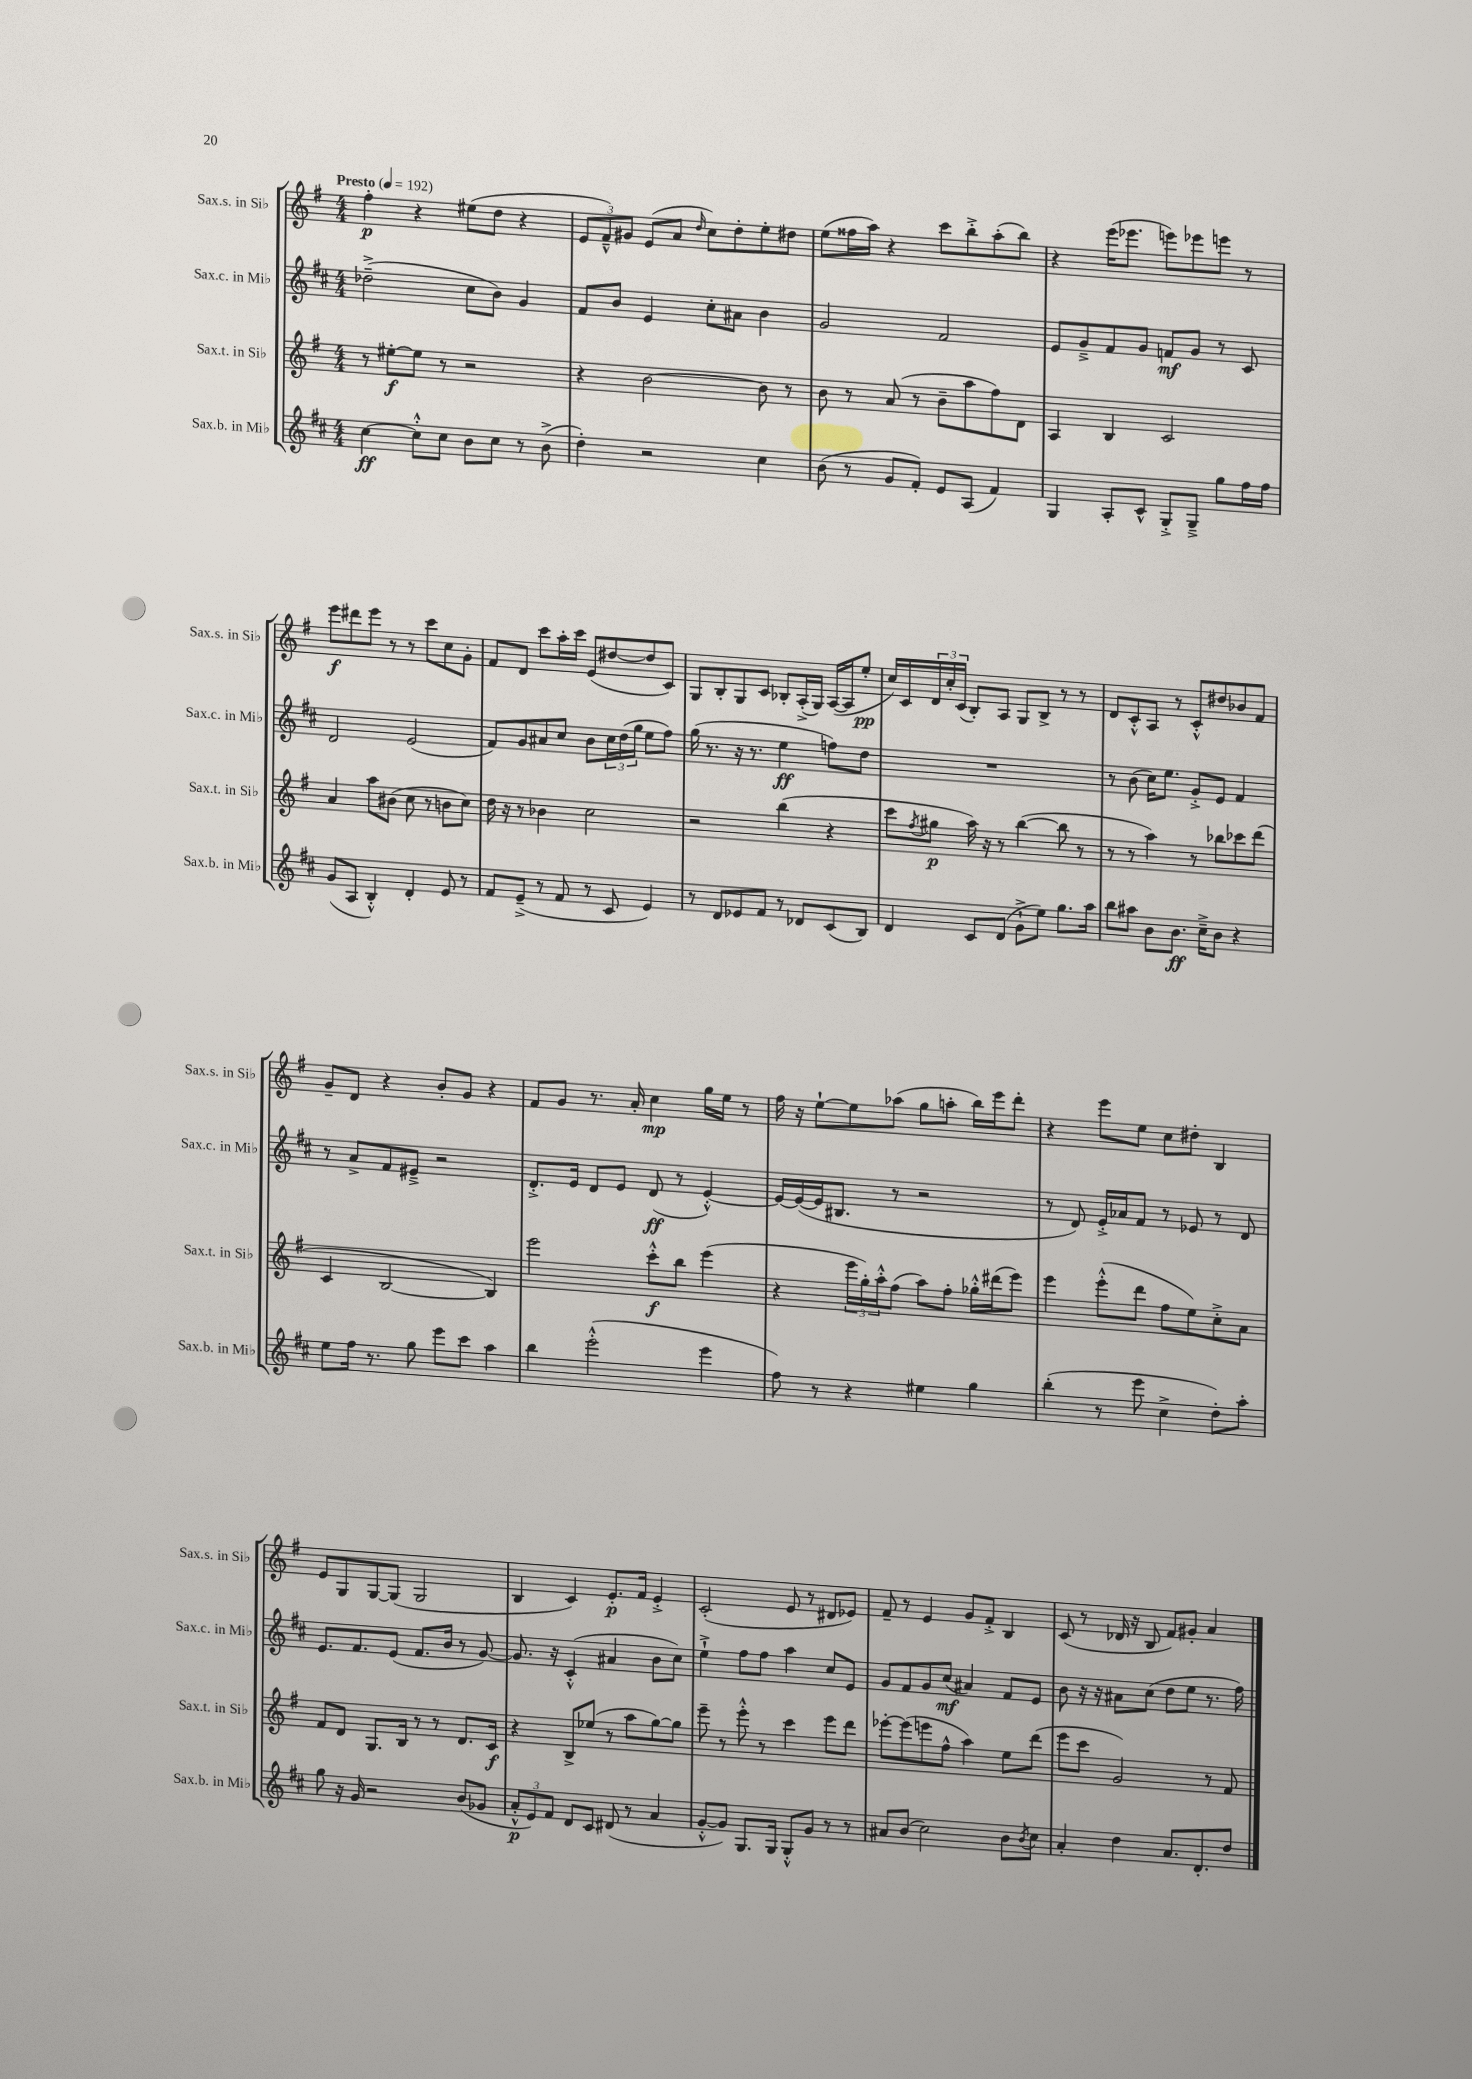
<<
\new StaffGroup <<
\new Staff = "s0" \with { instrumentName = "Sax.s. in Sib" shortInstrumentName = "Sax.s. in Sib" } {
    \clef treble \key g \major \numericTimeSignature \time 4/4 \tempo "Presto" 4 = 192
    fis''4-.\p r4 eis''8( d''8 r4 |
    \tuplet 3/2 { e'8 fis'8---^) gis'8 } e'8( a'8 \grace { d''16 } c''8) d''8-. e''8-. dis''8 |
    e''8( fisis''16 a''16) r4 c'''8 b''8-.-> a''8-.( b''8) |
    r4 e'''16( ees'''8. e'''8) ees'''8 e'''8 r8 |
    e'''8\f dis'''8 e'''8 r8 r8 c'''8 c''8 g'8-. |
    fis'8 d'8 c'''8 a''16-. c'''16 e'8( dis''8~ dis''8 c'8) |
    g8 b8-. g8 c'8 bes8-. a16-.->( g16) a16~( a16 e''8-.\pp |
    c''16) c'16 \tuplet 3/2 { d'16 c''16-. c'16( } b8-.) a8 g8 b8-> r8 r8 |
    d'8 c'8-.-^ a8 r8 c'8-.-^ dis''8 bes'8 fis'8 |
    g'8-- d'8 r4 b'8-. g'8 r4 |
    fis'8 g'8 r8. a'16-. c''4\mp g''16 e''16 r8 |
    fis''16 r16 e''8~-! e''8 aes''8( g''8 a''8-. b''16) e'''16 d'''8-. |
    r4 e'''8 e''8 c''8 dis''8-. b4 |
    e'8 g8 g8~ g8( g2 |
    b4 c'4) e'8.-.\p fis'16 e'4-.-> |
    c'2-.( e'8 r8 dis'8 ees'8) |
    fis'8-- r8 e'4 g'8 fis'8-.-> b4 |
    c'8( r8 des'16 r16 b8 fis'8) gis'8-. a'4 \bar "|." |
}
\new Staff = "s1" \with { instrumentName = "Sax.c. in Mib" shortInstrumentName = "Sax.c. in Mib" } {
    \clef treble \key d \major \numericTimeSignature \time 4/4
    des''2--->( cis''8 b'8) g'4 |
    fis'8 b'8 e'4 cis''8-. ais'8 b'4 |
    g'2 fis'2 |
    e'8 g'8---> fis'8 g'8 f'8\mf g'8 r8 cis'8 |
    d'2 e'2( |
    fis'8) g'8 ais'8 cis''8 b'8 \tuplet 3/2 { cis''16 d''16( g''16 } e''8 fis''8) |
    g''16( r8. r16 r8. e''4\ff f''8) d''8 |
    R1 |
    r8 b'8( cis''16) e''8. g'8-.-> e'8 fis'4 |
    r8 a'8-> fis'8 eis'8---> r2 |
    d'8.-.-> e'16 d'8 e'8 d'8\ff( r8 e'4~-.-^) |
    e'16~ e'16~( e'16 bis8. r8 r2 |
    r8 d'8) e'16-.-> aes'16 fis'8 r8 ees'8 r8 d'8 |
    e'8. fis'8. e'8( fis'8. b'16 r8 g'8~) |
    g'8. r16 cis'4-.-^( ais'4 b'8 cis''8) |
    e''4-!-> fis''8 fis''8 a''4 cis''8 e'8 |
    g'8 fis'8 g'8 cis''8\mf( ais'4) fis'8 e'8 |
    b'8 r16 r16 ais'8 cis''8( d''8 e''8 r8. fis''16) \bar "|." |
}
\new Staff = "s2" \with { instrumentName = "Sax.t. in Sib" shortInstrumentName = "Sax.t. in Sib" } {
    \clef treble \key g \major \numericTimeSignature \time 4/4
    r8 eis''8~-.\f eis''8 r8 r2 |
    r4 b'2~ b'8 r8 |
    b'8 r8 a'8( r8 b'8-- a''8 fis''8) d'8 |
    a4 b4 c'2 |
    a'4 a''8 bis'8( c''8 r8 b'8 c''8) |
    d''16 r16 r8 bes'4 c''2 |
    r2 b''4( r4 |
    c'''8 \acciaccatura { fis''8 } gis''8\p a''16) r16 r8 b''4~( b''8 r8 |
    r8 r8 a''4) r8 bes''8 ces'''8 d'''8( |
    c'4 b2~ b4) |
    e'''2 c'''8-.-^\f b''8 e'''4( |
    r4 \tuplet 3/2 { e'''16 g''16-.) a''16-.-^ } fis''8( a''8) fis''8-. ges''16-.-^ dis'''16( e'''8) |
    e'''4 e'''8-.-^( d'''8 fis''8 e''8) c''8-.-> a'8 |
    fis'8 d'8 g8. b16 r8 r8 d'8. c'16\f |
    r4 b8-> ees''8( r8 a''8 g''8~) g''8 |
    e'''8-- r8 e'''8-.-^ r8 c'''4 e'''8 d'''8 |
    ees'''8~-. ees'''8( e'''8 fis''8-^ a''4) e''8 d'''8( |
    e'''8 c'''8 g'2) r8 fis'8 \bar "|." |
}
\new Staff = "s3" \with { instrumentName = "Sax.b. in Mib" shortInstrumentName = "Sax.b. in Mib" } {
    \clef treble \key d \major \numericTimeSignature \time 4/4
    cis''4~\ff cis''8-.-^ cis''8 b'8 cis''8 r8 b'8->( |
    d''4-.) r2 cis''4 |
    b'8( r8 g'8 fis'8-.) e'8 a8( fis'4) |
    g4 a8-. cis'8-^ g8-.-> g8---> g''8 fis''16 fis''16 |
    g'8( a8 b4-.-^) d'4-. e'8 r8 |
    fis'8 e'8--->( r8 fis'8 r8 cis'8 e'4) |
    r8 d'8 ees'8 fis'8 r8 des'8 cis'8( b8) |
    d'4 cis'8 d'8( g'8-!-> e''8) g''8. a''16 |
    b''8 ais''8 b'8 b'8.\ff cis''16---> b'8 r4 |
    e''8 fis''16 r8. g''8 e'''8 cis'''8 a''4 |
    b''4 e'''2-.-^( e'''4 |
    fis''8) r8 r4 eis''4 g''4 |
    b''4-.( r8 e'''8 cis''4-> d''8-.) a''8-. |
    g''8 r16 g'16 r2 b'8( ges'8 |
    \tuplet 3/2 { a'8-.-^\p e'8) fis'8 } d'8 cis'8 dis'8( r8 a'4 |
    g'8~-.-^ g'8) g8. g16 g8-.-^ g'8 r8 r8 |
    ais'8 b'8( cis''2) b'8 \acciaccatura { b'8 } cis''8 |
    a'4-. d''4 a'8. d'8.-. d''8 \bar "|." |
}
>>
>>
\layout { \context { \Score \remove "Bar_number_engraver" } }
